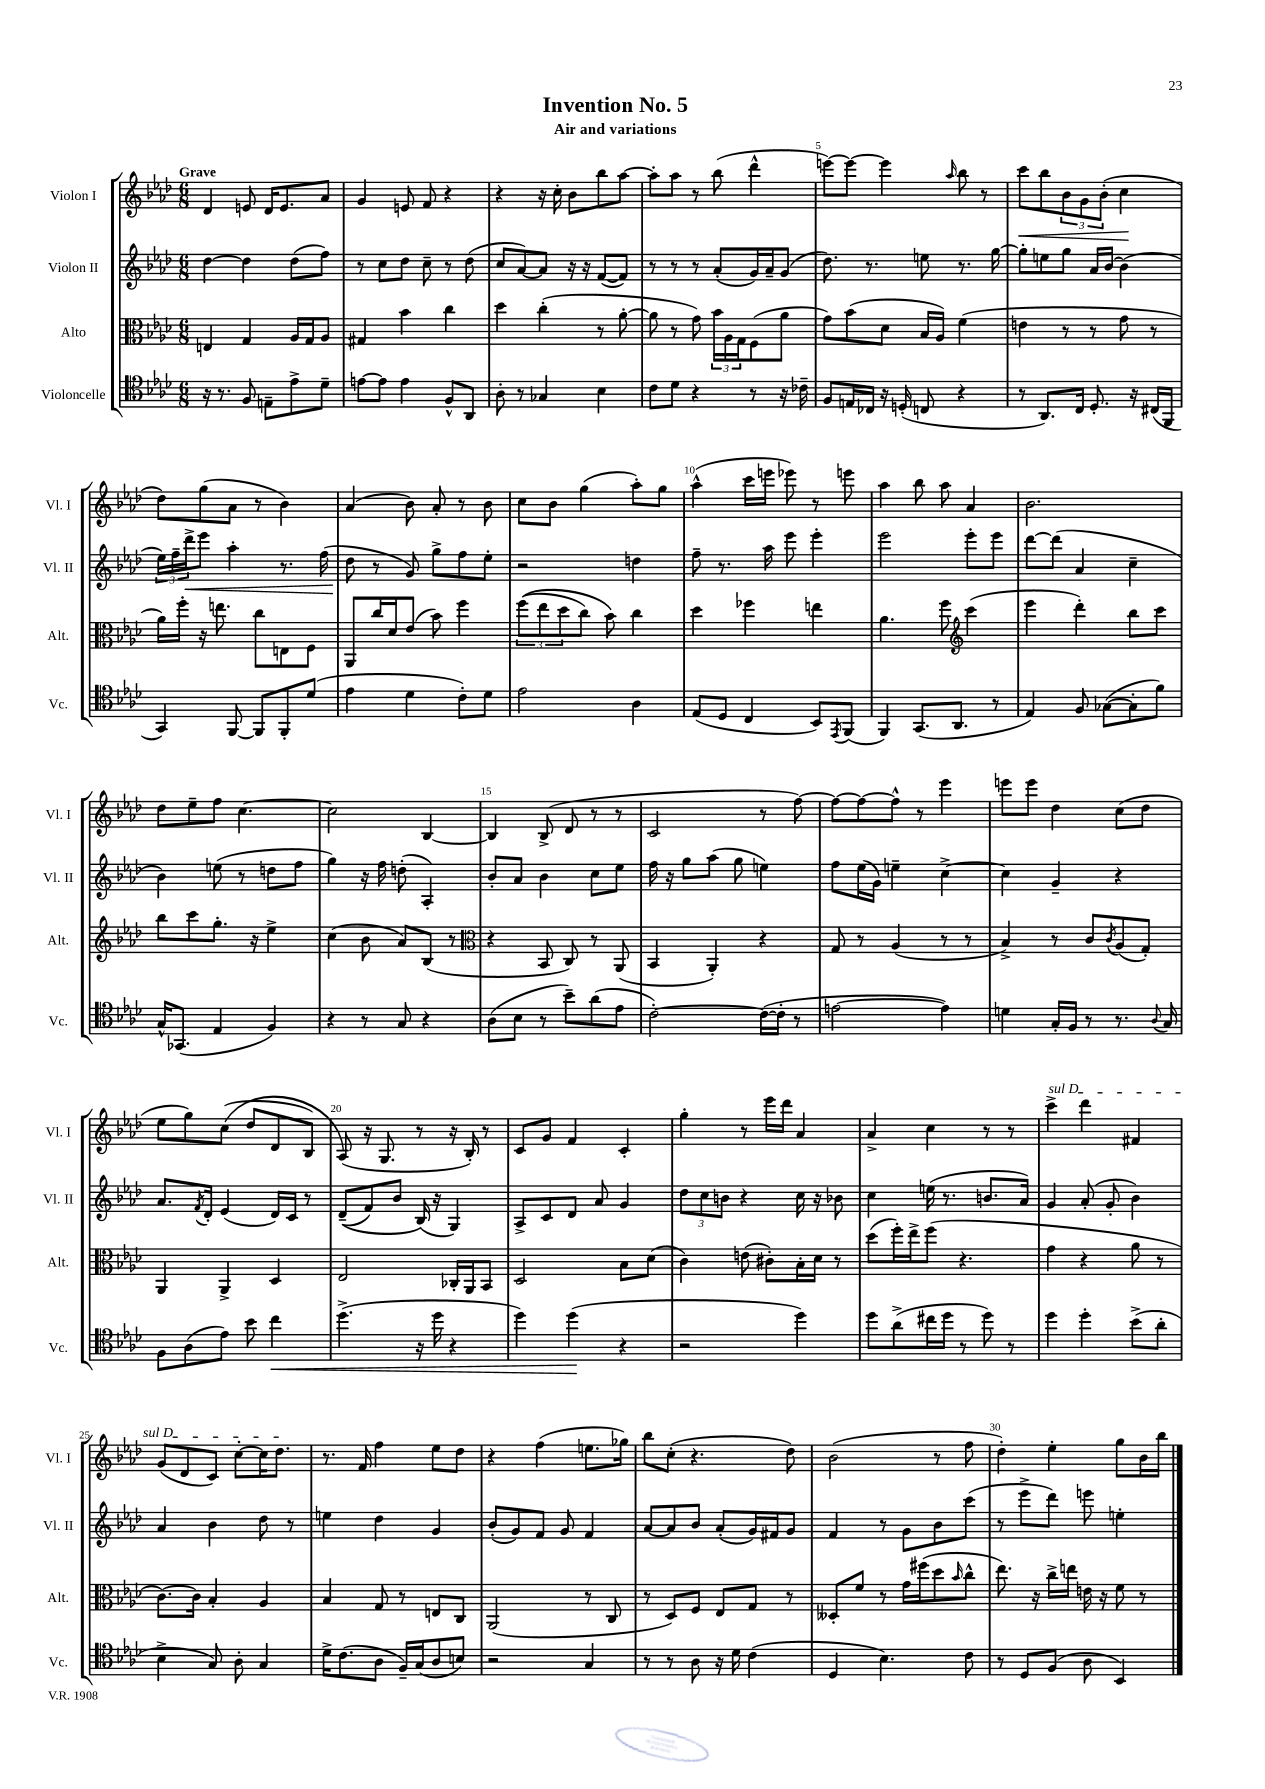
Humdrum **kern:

**kern	**kern	**kern	**kern
*staff4	*staff3	*staff2	*staff1
*clefC4	*clefC3	*clefG2	*clefG2
*k[b-e-a-d-]	*k[b-e-a-d-]	*k[b-e-a-d-]	*k[b-e-a-d-]
*M6/8	*M6/8	*M6/8	*M6/8
16r	4E/	[4dd-\	4d-/
8.r	.	.	.
8F/	4G/	4dd-\]	8e/
8E~\L	.	.	16d-/LK
.	.	.	8.e/
8e-^\	16A-/LL	(8dd-\L	.
.	16G/J	.	.
8d-~\J	8A-/J	8ff\J)	8a-/J
=	=	=	=
[8e\L	4G#/	8r	4g/
8e\]J	.	8cc\L	.
4e\	4b-\	8dd-\J	8e/
.	.	8cc~\	8f/
8F^^/L	4cc\	8r	4r
8AA-/J	.	(8dd-\	.
=	=	=	=
8A-'\	4dd-\	8cc/L	4r
8r	.	[8a-/)	.
4G-/	(4cc'\	8a-/]J	16r
.	.	.	16cc'\
.	.	16r	8b-\L
.	.	16r	.
4B-\	8r	([8f/L	8bb-\
.	[8a-'\	8f/]J)	[8aa-\J
=	=	=	=
8c\L	8a-\]	8r	8aa-'\]L
8d-\J	8r	8r	8aa-\J
4r	8g\)	8r	8r
.	24b-\LL	(8a-'/L	(8bb-\
.	24A-\	.	.
.	24G\J	.	.
8r	(8F\	16g/L)	4ddd-^^\
.	.	16a-~/J	.
16r	8a-\J	(8g/J	.
16c-~\	.	.	.
=	=	=	=
8F/L	8g\L)	8.dd-\)	[8eee\L)
16E/L	(8b-\	.	8eee\_J
16C-/JJ	.	8.r	.
16r	8d-\J	.	4eee\]
(16D'/	.	.	.
8C/	16B-/LL	8ee\	.
.	16A-/JJ)	.	.
.	.	.	16qqaa-/
4r	(4f\	8.r	8bb-\
.	.	.	8r
.	.	[16gg\	.
=	=	=	=
8r	4e\	8gg'\]L	8ccc\L
8.AA-/L)	.	8ee\	8bb-\
.	8r	8gg\J	12b-\
16C/Jk	.	.	.
.	.	.	12g\
8.D-'/	8r	16a-/LL	.
.	.	.	(12b-'\J
.	.	[16b-/JJ	.
.	8g\	(4b-\]	4cc\
16r	.	.	.
(16C#/LL	8r	.	.
16FF/JJ	.	.	.
=	=	=	=
4GG/)	16a-\LL)	24ee-\LL)	8dd-\L)
.	.	24ff~\	.
.	16ff'\JJ	.	.
.	.	24ddd-^\J	.
.	16r	8eee-\J	(8gg\
.	8.ee\	.	.
[8FF/	.	4aa-'\	8a-\J
8FF/]L	8cc\L	.	8r
8FF'/	8E\	8.r	4b-\)
(8d-/J	8F\J	.	.
.	.	(16ff\	.
=	=	=	=
4e-\	8AA-/L	8dd-\	(4a-/
.	16cc/L	8r	.
.	16d-/J	.	.
4d-\	(8e-/J	8g/)	8b-\)
.	8b-\)	8gg^\L	8a-'/
8c'\L)	4ff\	8ff\	8r
8d-\J	.	8ee-'\J	8b-\
=	=	=	=
2e-\	&((12ff\L	2r	8cc\L
.	12ee-\	.	.
.	.	.	8b-\J
.	12dd-\	.	.
.	8cc\J)	.	(4gg\
.	8b-\&)	.	.
4A-\	4cc\	4dd\	8aa-'\L)
.	.	.	8gg\J
=	=	=	=
(8E-/L	4dd-\	8ff~\	(4aa-^^\
8D-/J	.	8.r	.
4C/	4ff-\	.	16ccc\LL
.	.	16aa-\	16eee\JJ
.	.	8eee-\	8eee-\)
8BB-/L)	4ee\	4eee-'\	8r
8qEE-/	.	.	.
(8FF/J	.	.	8eee\
=	=	=	=
4FF/)	4.a-\	2eee-\	4aa-\
(8.GG/L	.	.	8bb-\
.	8ff\	.	8aa-\
8.AA-/J	.	.	.
*	*clefG2	*	*
.	(4ccc\	8eee-'\L	4a-/
8r	.	8eee-\J	.
=	=	=	=
4E-/)	4eee-\	[8ddd-\L	2.b-\
.	.	(8ddd-\]J	.
8F/	4ddd-'\)	4a-/	.
([8G-\L	.	.	.
8G-'\]	8bb-\L	4cc~\	.
8f\J)	8ccc\J	.	.
=	=	=	=
16G^^/LK	8bb-\L	4b-\)	8dd-\L
(8.GG-/J	.	.	.
.	8ccc\	.	8ee-~\
4E-/	8.gg'\J	(8ee\	8ff\J
.	.	8r	[4.cc\
.	16r	.	.
4F/)	4ee-^\	8dd\L	.
.	.	8ff\J	.
=	=	=	=
4r	(4cc\	4gg\)	2cc\]
8r	8b-\	16r	.
.	.	16ff\	.
8G/	8a-/L)	(8dd'\	.
4r	(8B-/J	4A-'/)	[4B-/
.	8r	.	.
=	=	=	=
*	*clefC3	*	*
(8A-\L	4r	8b-'/L	4B-/]
8B-\J	.	8a-/J	.
8r	8BB-/	4b-\	(8B-^/
8b-~\L)	8C/)	.	8d-/
(8a-\	8r	8cc\L	8r
8e-\J	(8AA-/	8ee-\J	8r
=	=	=	=
[2c'\)	4BB-/	16ff\	2c/
.	.	16r	.
.	.	8gg\L	.
.	4AA-'/)	(8aa-\J	.
.	.	8gg\	.
(16c\_LL	4r	4ee\)	8r
16c'\]JJ	.	.	.
8r	.	.	[8ff\)
=	=	=	=
[2e\	8G/	8ff\L	8ff\_L
.	8r	(16ee-\L	8ff\_
.	.	16g\JJ)	.
.	(4A-/	4ee~\	8ff^^\]J
.	.	.	8r
4e\])	8r	[4cc^\	4eee-\
.	8r	.	.
=	=	=	=
4d\	4B-^/)	4cc\]	8eee\L
.	.	.	8eee\J
16G'/LL	8r	4g~/	4dd-\
16F/JJ	.	.	.
8r	8c/L	.	.
.	8qc/	.	.
8.r	(8A-/	4r	(8cc\L
.	8G'/J)	.	8dd-\J
8qqA-/	.	.	.
16G/	.	.	.
=	=	=	=
8F\L	4AA-/	8.a-/L	8ee-\L
(8A-\	.	.	8gg\)
.	.	8qf/	.
.	.	16d-'/Jk	.
8e-\J)	4AA-^/	(4e-/	&((8cc\J
8b-\	.	.	8dd-/L
4cc\	4D-/	16d-/LL)	8d-/
.	.	16c/JJ	.
.	.	8r	8B-/J)
=	=	=	=
(4.dd-^\	2E-/	&((8d-~/L	(8A-/&)
.	.	8f/)	16r
.	.	.	8.G/
.	.	8b-/J	.
16r	.	(16B-/&)	8r
16dd-\	.	16r	.
4r	16C-'/LL	4G/)	16r
.	16AA-/J	.	16B-'/)
.	8BB-/J	.	8r
=	=	=	=
4dd-\)	2D-/	8A-^/L	8c/L
.	.	8c/	8g/J
(4dd-\	.	8d-/J	4f/
.	.	8a-/	.
4r	8B-\L	4g/	4c'/
.	(8d-\J	.	.
=	=	=	=
2r	4c\)	12dd-\L	4gg'\
.	.	12cc\	.
.	.	12b\J	.
.	(8e\	4r	8r
.	8c#'\L)	.	16eee-\LL
.	.	.	16ddd-\JJ
4dd-\)	16B-'\L	16cc\	4a-/
.	16d-\JJ	16r	.
.	8r	8b-\	.
=	=	=	=
8dd-\L	(8dd-\L	4cc\	4a-^/
(8a-^\	16ff'\L)	.	.
.	16ee-^\J	.	.
16cc#\L	(8ff\J	(16ee\	4cc\
16dd-\JJ	.	8.r	.
8r	4.r	.	.
8dd-\)	.	8.b/L	8r
8r	.	.	8r
.	.	16a-/Jk)	.
=	=	=	=
4dd-\	4g\	4g/	4ccc^\
4dd-'\	4r	(8a-'/	4ddd-\
.	.	8g'/	.
(8b-^\L	8a-\	4b-\)	4f#/
8a-'\J	8r	.	.
=	=	=	=
4B-^\	[8.c\L)	4a-/	(8g/L
.	.	.	8d-/
.	16c\]Jk	.	.
8G/)	4B-'/	4b-\	8c/J)
8A-'\	.	.	[8cc'\L
4G/	4A-/	8dd-\	16cc\]K
.	.	.	8.dd-\J
.	.	8r	.
=	=	=	=
16d-^\LK	4B-/	4ee\	8.r
(8.c\	.	.	.
.	.	.	16f/
8A-\J	8G/	4dd-\	4ff\
16F~/LL)	8r	.	.
(16G/J	.	.	.
8A-/	8E/L	4g/	8ee-\L
8B/J)	8C/J	.	8dd-\J
=	=	=	=
2r	(2AA-/	(8b-'/L	4r
.	.	8g/)	.
.	.	8f/J	(4ff\
.	.	8g/	.
4G/	8r	4f/	8.ee\L
.	8C/	.	.
.	.	.	16gg-\Jk)
=	=	=	=
8r	8r	[8a-/L	8bb-\L
8r	8D-/L)	8a-/]	(8cc'\J
8A-\	8F/J	8b-/J	4.r
16r	8E-/L	(8a-'/L	.
16d-\	.	.	.
(4c\	8G/J	16g/L)	.
.	.	16f#/J	.
.	8r	8g/J	8dd-\)
=	=	=	=
4D-/	8D--'/L	4f/	(2b-\
.	8f/J	.	.
4.B-\)	8r	8r	.
.	16g\LL	8g\L	.
.	(16ff#\J	.	.
.	8dd-\	8b-\	8r
.	16qqb-/	.	.
8c\	8cc^^\J	(8ccc\J	8ff\
=	=	=	=
8r	8.ee-\)	8r	4dd-'\)
8D-/L	.	8eee-^\L	.
.	16r	.	.
(8F/J	16cc^\LL	8ddd-\J)	4ee-'\
.	16ee\JJ	.	.
8A-\	16e\	8eee\	.
.	16r	.	.
4BB-/)	8f\	4ee'\	8gg\L
.	8r	.	16b-\L
.	.	.	16bb-\JJ
==	==	==	==
*-	*-	*-	*-
